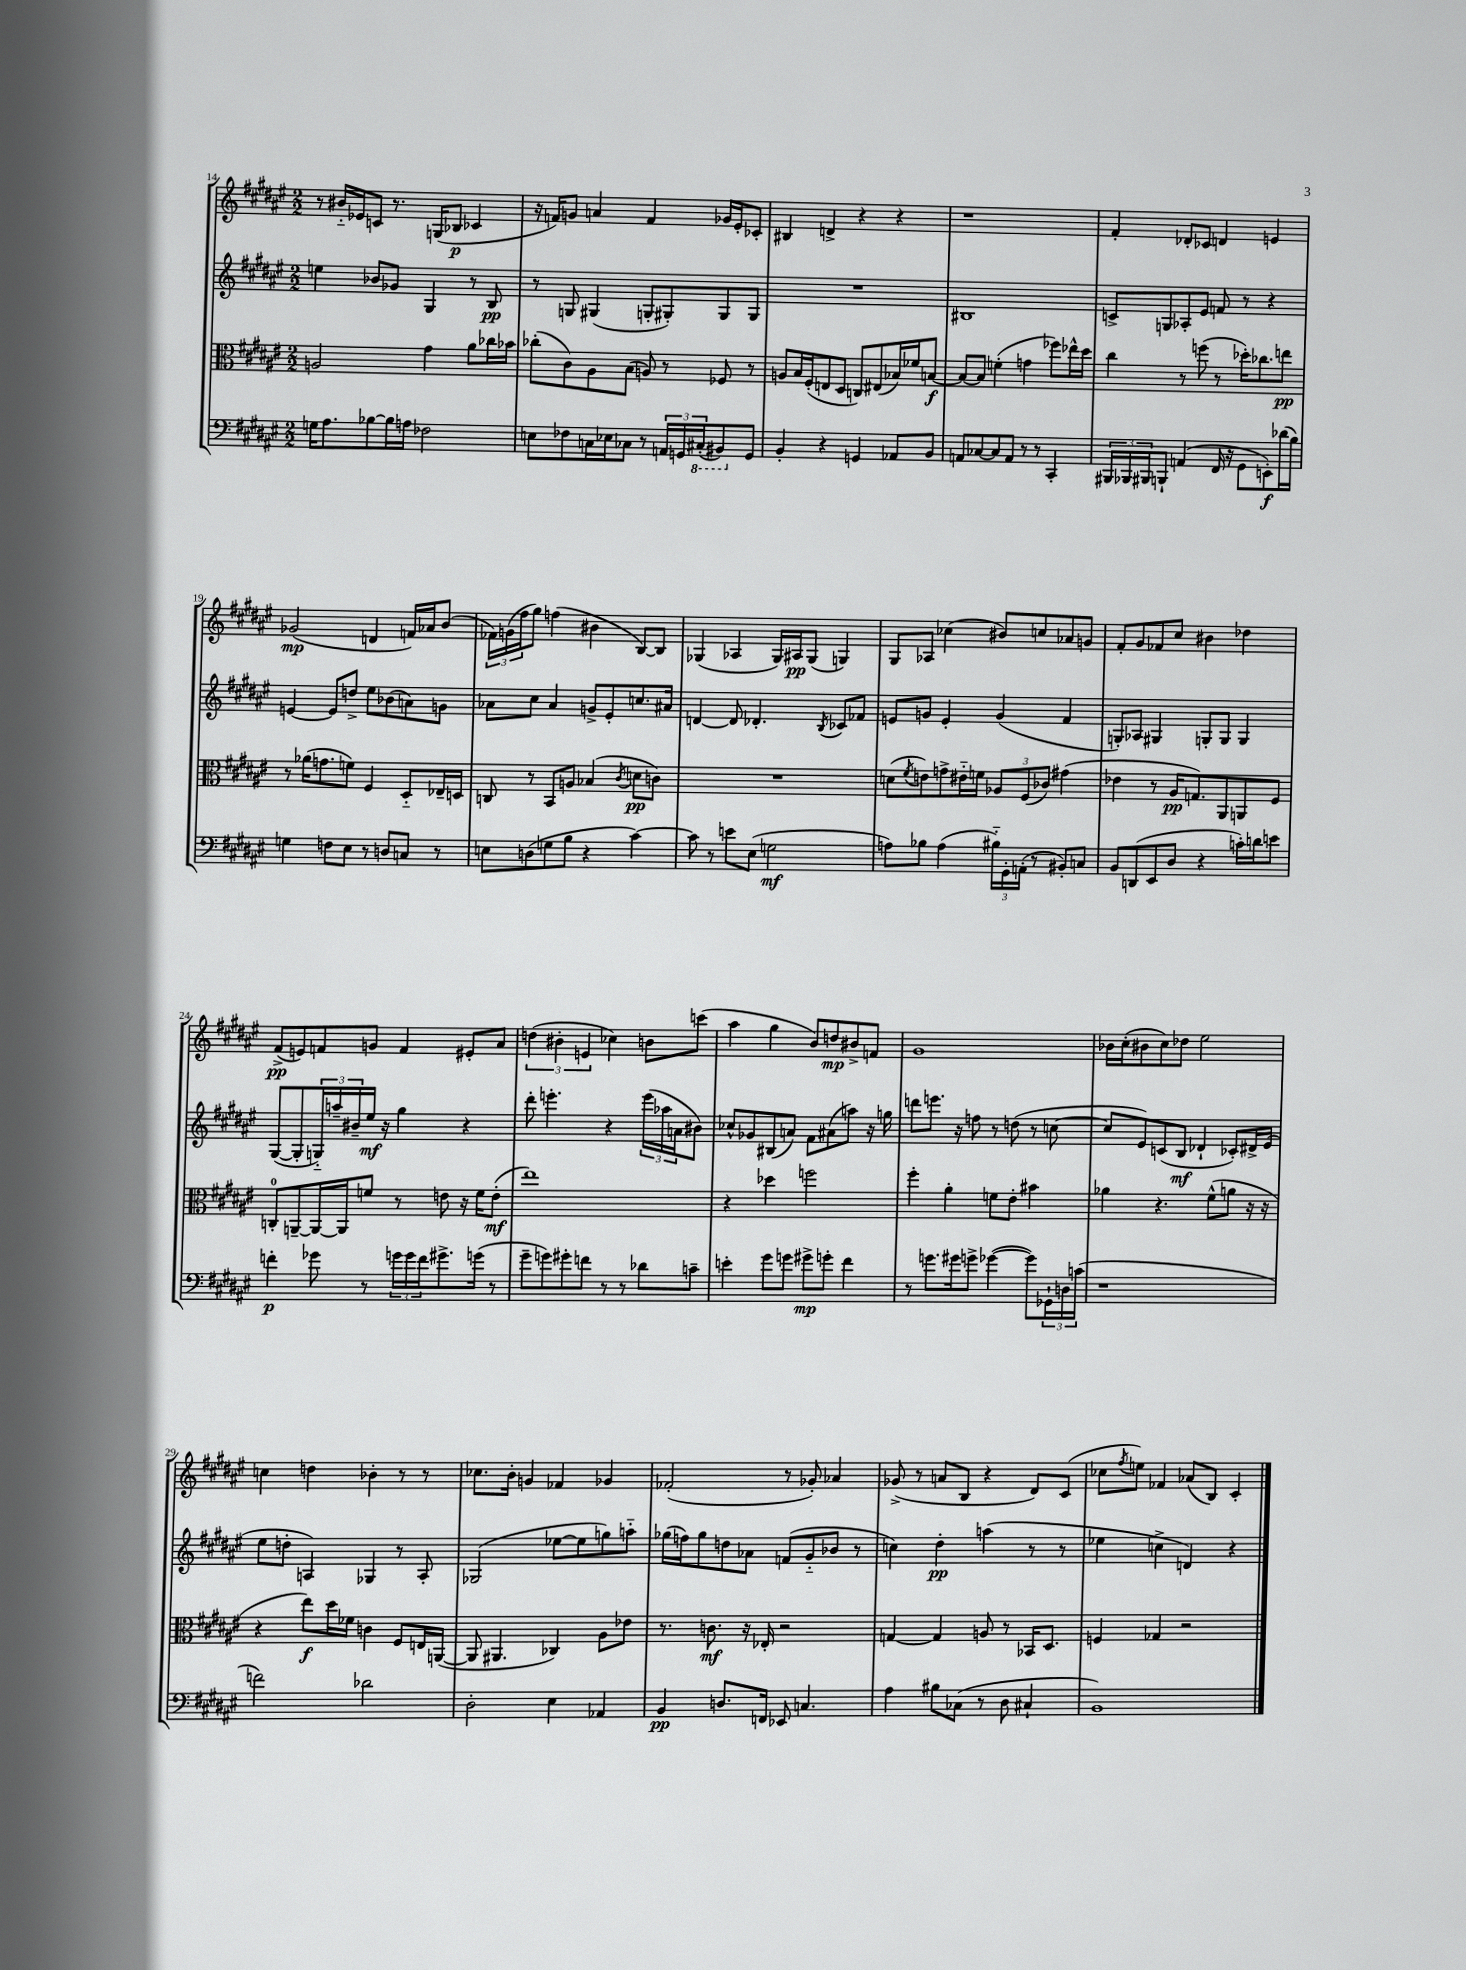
<<
\new StaffGroup <<
\new Staff = "s0" {
    \clef treble \key fis \major \numericTimeSignature \time 2/2
    r8 bis'16-_ ees'16 c'8 r8. g16( bes8\p ces'4 |
    r16 f'16) g'8 a'4 f'4 ges'16 eis'16-. ces'8-. |
    bis4 d'4-> r4 r4 |
    r1 |
    fis'4-. des'8-. ces'8 d'4 e'4 |
    ges'2\mp( d'4 f'16) aes'16 b'8( |
    \tuplet 3/2 { fes'16) g'16( fis''16 } gis''8) f''4( bis'4 b8~) b8 |
    ges4( aes4 ges16) ais16\pp ges8( g4) |
    gis8 aes8 ces''4( bis'8) c''8 aes'8 g'8 |
    fis'8-. gis'8 fes'8 cis''8 bis'4 des''4 |
    fis'8->\pp( e'8) f'8 g'8 f'4 eis'8-. ais'8 |
    \tuplet 3/2 { d''4( bis'4-. e'4 } ces''4) b'8 c'''8( |
    ais''4 gis''4 b'8) d''8\mp bis'8-> f'8 |
    gis'1 |
    bes'16 cis''16-.( bis'8 cis''8) des''8 eis''2 |
    c''4 d''4 bes'4-. r8 r8 |
    ces''8. b'16-. g'4 fes'4 ges'4 |
    fes'2-.( r8 ges'8-.) aes'4 |
    ges'8->( r8 a'8 b8 r4 dis'8) cis'8( |
    ces''8 \acciaccatura { fis''8 } e''8) fes'4 aes'8( b8) cis'4-. \bar "|." |
}
\new Staff = "s1" {
    \clef treble \key fis \major \numericTimeSignature \time 2/2
    e''4 bes'8 ges'8 gis4 r8 b8\pp |
    r8 g8 gis4( g8-. gis8-.) gis8 gis8 |
    R1 |
    bis1 |
    c'8-> g8 aes8-. eis'8 f'8 r8 r4 |
    e'4~ e'8 d''8-> eis''8 bes'8( a'8) g'8 |
    aes'8 cis''8 aes'4 g'8-> eis'8-. c''8. ais'16 |
    d'4~ d'8 des'4.-. \acciaccatura { b8 } ces'8 fes'8 |
    e'8 g'8 e'4-. g'4( fis'4 |
    g8-.) aes8 gis4 g8-. g8 g4 |
    gis8~( gis8-. \tuplet 3/2 { g16-_) a''16-- bis'16-- } eis''16\mf r16 gis''4 r4 |
    dis'''8-. e'''4.-. r4 \tuplet 3/2 { e'''16( aes''16 a'16 } bis'8) |
    ces''8-^ ges'8 bis8( a'8) fis'8 ais'8( a''8) r16 g''16 |
    d'''8 e'''8. r16 f''8 r8 d''8( r8 c''8~ |
    c''8 eis'8) c'8( b8\mf des'4-! ces'8-.) dis'16-> eis'16( |
    eis''8 d''8-. a4) ges4 r8 a8-. |
    ges2( ees''8~ ees''8 g''8) a''8-_ |
    ges''16( f''16) ges''8 d''8 aes'8 f'8( gis'8-_ bes'8 r8 |
    c''4) dis''4-.\pp a''4( r8 r8 |
    ees''4 c''4-> d'4) r4 \bar "|." |
}
\new Staff = "s2" {
    \clef alto \key fis \major \numericTimeSignature \time 2/2
    a2 gis'4 ais'8 ces''16 bes'16 |
    ces''8-.( cis'8) ais8 b8( a8) r8 fes8 r8 |
    a8 b16 fis16-.( e8 dis8 c8) eis8( bes16) fes'16 b8~\f |
    b8~ b8 f'4-.( g'4 fes''8) ees''16-^ dis''16 |
    cis''4 r8 f''8( r8 des''16-.) ces''8. e''8\pp |
    r8 aes'16( g'8. f'8) fis4 dis8-_ ees16-- d16 |
    c8 r8 b,8 a8 bes4( \acciaccatura { cis'8 } d'8\pp c'8) |
    R1 |
    d'8( \acciaccatura { fis'8 } e'8) g'8-> eis'16-_ f'16 \tuplet 3/2 { aes8 fis8( ces'8) } gis'4( |
    ees'4 r8 ais16\pp g8.) ais,8 a,8 fis8 |
    c8-0-. a,8~-- a,16~ a,16 f'8 r8 e'8 r16 f'16 e'8-.\mf( |
    eis''1) |
    r4 des''4 f''2 |
    fis''4-. ais'4-. f'8 eis'8-. bis'4 |
    aes'4 r4. fis'8-^( a'8 r16 r16 |
    r4 eis''8\f) dis''16 fes'16 c'4 fis8 e16 a,16~( |
    a,8 ais,4. ces4) ais8 ees'8 |
    r8. c'8.\mf r16 ees16-. r2 |
    g4~ g4 a8 r8 bes,16 dis8. |
    f4 ges4 r2 \bar "|." |
}
\new Staff = "s3" {
    \clef bass \key fis \major \numericTimeSignature \time 2/2
    g16 ais8. bes8~ bes16 a16 fes2 |
    e8 fes8 c16 ees16 ces8 r8 \tuplet 3/2 { a,16 g,16 \ottava #-1 cis,!16-.( } bis,,8) \ottava #0 g,8 |
    b,4-. r4 g,4 aes,8 b,8 |
    a,8 ces8~ ces8 a,8 r8 r8 cis,4-. |
    \tuplet 3/2 { bis,,16 bes,,16 bis,,16 } b,,8-! a,4( fis,16 r16 gis,8 e,8-.\f) des'16( b16) |
    g4 f8 eis8 r8 d8 c8 r8 |
    e8 d8( g8 b8 r4 cis'4~) |
    cis'8 r8 e'8 eis8( g2\mf |
    a8) bes8 a4( \tuplet 3/2 { bis16-_) gis,16-. a,16-.( } r8 bis,8-.) c8 |
    b,8 d,8( eis,8 dis8 r4 c'16-.) d'16 e'8 |
    f'4-.\p ges'8 r8 \tuplet 3/2 { g'16 g'16 f'16 } gis'8.-> g'16( r8 |
    gis'8-- g'8) gis'8-. f'8 r8 r8 des'8 c'8-- |
    e'4-. gis'8 g'8 gis'8->\mp g'8-. fis'4 |
    r8 g'8. gis'16 g'8-> ges'4~( ges'8) \tuplet 3/2 { ges,16-! d16 c'16( } |
    r1 |
    f'2) des'2 |
    dis2-. eis4 aes,4 |
    b,4\pp d8. f,16 ees,8 c4. |
    ais4 bis8 ces8( r8 dis8 cis4-! |
    b,1) \bar "|." |
}
>>
>>
\layout { \context { \Score currentBarNumber = #14 } }
